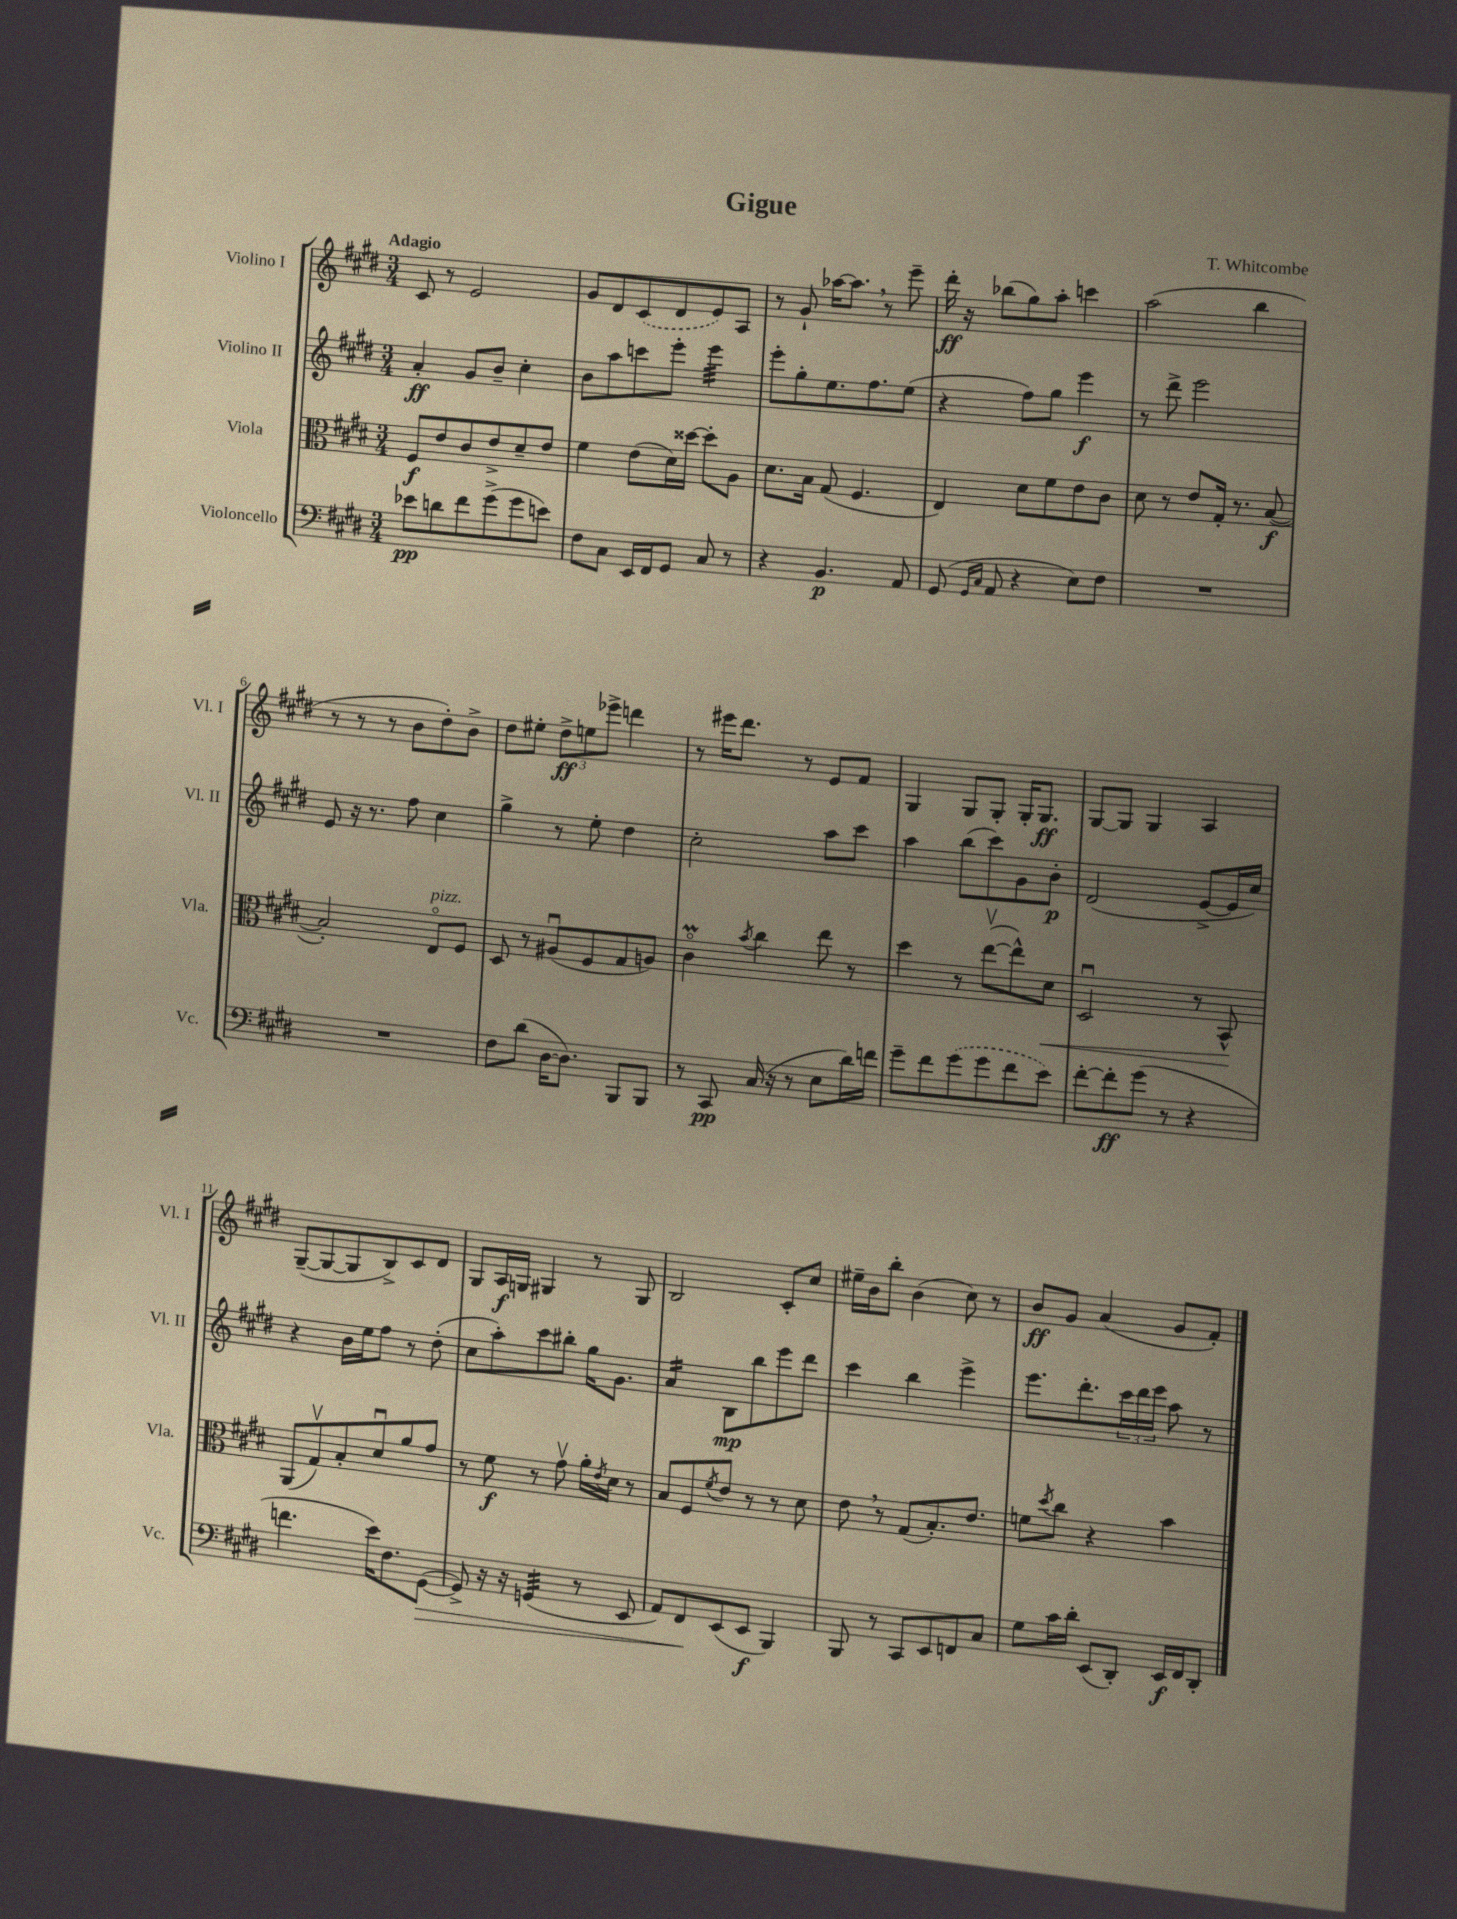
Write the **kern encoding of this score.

**kern	**kern	**kern	**kern
*staff4	*staff3	*staff2	*staff1
*clefF4	*clefC3	*clefG2	*clefG2
*k[f#c#g#d#]	*k[f#c#g#d#]	*k[f#c#g#d#]	*k[f#c#g#d#]
*M3/4	*M3/4	*M3/4	*M3/4
8e-\L	8F#/L	4a'/	8c#/
8d\	8e/	.	8r
8f#\	8c#/	8g#/L	2e/
(8g#^\	8e^/	8b~/J	.
8g#\	8d#~/	4cc#'\	.
8e\J)	8e/J	.	.
=	=	=	=
8F#\L	4f#\	8b\L	8g#/L
8C#\J	.	8aa\	8d#/
16EE/LL	(8e\L	8ccc\	(8c#/
16FF#/J	.	.	.
8GG#/J	16d#\L)	8eee'\J	8d#/
.	[16dd##\JJ	.	.
8C#/	8dd##'\]L	4eee\	8e/)
8r	8A\J	.	8A/J
=	=	=	=
4r	8.d#\L	8eee'\L	8r
.	.	8gg#'\	8g#`/
.	16B\Jk	.	.
4.BB/	(8G#/	8.ee\	[16aa-\LK
.	.	.	8.aa-\]J
.	4.F#/	.	.
.	.	8.ff#\	.
.	.	.	8r
8AA/	.	(8ee\J	8eee~\
=	=	=	=
(8GG#/	4E/)	4r	16ddd#'\
.	.	.	16r
16qqGG#/LL	.	.	.
16qqC#/JJ	.	.	.
8AA/	.	.	(8bb-\L
4r	8d#\L	8ff#\L)	8gg#\)
.	8f#\	8gg#\J	8aa'\J
8E\L)	8e\	4eee\	4ccc\
8F#\J	8c#\J	.	.
=	=	=	=
2.r	8d#\	8r	(2aa\
.	8r	8ddd#^\	.
.	8e/L	2eee\	.
.	16G#'/Jk	.	.
.	8.r	.	.
.	.	.	4bb\
.	([8B/	.	.
=	=	=	=
2.r	2B'/])	8e/	8r
.	.	16r	8r
.	.	8.r	.
.	.	.	8r
.	.	8ff#\	8b\L
.	8Eo/L	4cc#\	8dd#'\)
.	8F#/J	.	8b^\J
=	=	=	=
8F#\L	8D#/	4gg#^\	8dd#\L
(8d#\J	8r	.	8ee#'\J
[16D#\LK	(8A#u/L	8r	12dd#^\L
8.D#\]J)	.	.	.
.	.	.	12ee\
.	8F#/	8ee'\	.
.	.	.	12eee-^\J
8BBB/L	8G#/	4dd#\	4ddd\
8BBB/J	8A/J)	.	.
=	=	=	=
8r	4c#o\	2cc#'\	8r
8CC#/	.	.	16eee#\LK
.	.	.	8.ddd#\J
.	8qb/	.	.
(16C#/	4cc#\	.	.
16r	.	.	.
8r	.	.	8r
8E\L	8ee\	8aa\L	8e/L
16d#\L)	8r	8ccc#\J	8f#/J
16f\JJ	.	.	.
=	=	=	=
8g#~\L	4dd#\	4aa\	4G#/
8f#\	.	.	.
(8g#\	8r	(8bb\L	8G#/L
8g#\	([8eev\L	8ccc#\)	8G#'/J
8f#\	8ee^^\])	8g#\	16G#'/LK
.	.	.	8.G#/J
8e\J)	8d#\J	8b'\J	.
=	=	=	=
[8f#'\L	2D#u/	(2d#/	[8G#/L
8f#'\]	.	.	8G#/]J
(8g#\J	.	.	4G#/
8r	.	.	.
4r	8r	[8e^/L	4A/
.	8BB^^/	16e/]L	.
.	.	16cc#/JJ)	.
=	=	=	=
4.f\	(8AA/L	4r	([8G#~/L
.	8G#v/)	.	8G#/_
.	8B'/	16b\LL	8G#/]
.	.	16ee\J	.
16e\LK)	8d#u/	8ff#\J	8B^/)
8.F#\	.	.	.
.	8a/	8r	8c#/
([8GG#\J	8g#/J	(8dd#'\	8d#/J
=	=	=	=
8GG#^/])	8r	8cc#\L	8G#/L
16r	8f#\	8aa'\)	16A/L
16r	.	.	16G/JJ
(4GG/	8r	8ccc#\	4G#/
.	8g#v\	8bb#'\J	.
8r	16a'\LL	16gg#\LK	8r
.	8qe/	.	.
.	16d#\JJ	8.g#\J	.
8EE/	8r	.	8G#/
=	=	=	=
8AA/L)	8B/L	4a/	2B/
8FF#/	8F#/	.	.
.	8qf#/	.	.
(8EE/	8e/J	8B\L	.
8EE/J	8r	8bb\	.
4BBB/)	8r	8eee\	8c#'/L
.	8d#\	8ddd#\J	8cc#/J
=	=	=	=
8BBB/	8e\	4ccc#\	16ee#~\LL
.	.	.	16b\J
8r	8r	.	8bb'\J
8CC#/L	(8G#/L	4bb\	(4b\
8EE/	8.B'/)	.	.
8FF/	.	4eee^\	8cc#\)
.	8.e/J	.	.
8C#/J	.	.	8r
=	=	=	=
8G#\L	8f\L	8.eee\L	8b/L
.	8qdd#/	.	.
16c#\L	8cc#\J	.	8g#/J
16d#'\JJ	.	8.ddd#'\	.
(8EE/L	4r	.	(4a/
8DD#'/J)	.	24ccc#\L	.
.	.	24ddd#\	.
.	.	24eee\JJ	.
16EE/LL	4b\	8aa\	8g#/L
16FF#/J	.	.	.
8DD#'/J	.	8r	8f#'/J)
==	==	==	==
*-	*-	*-	*-
